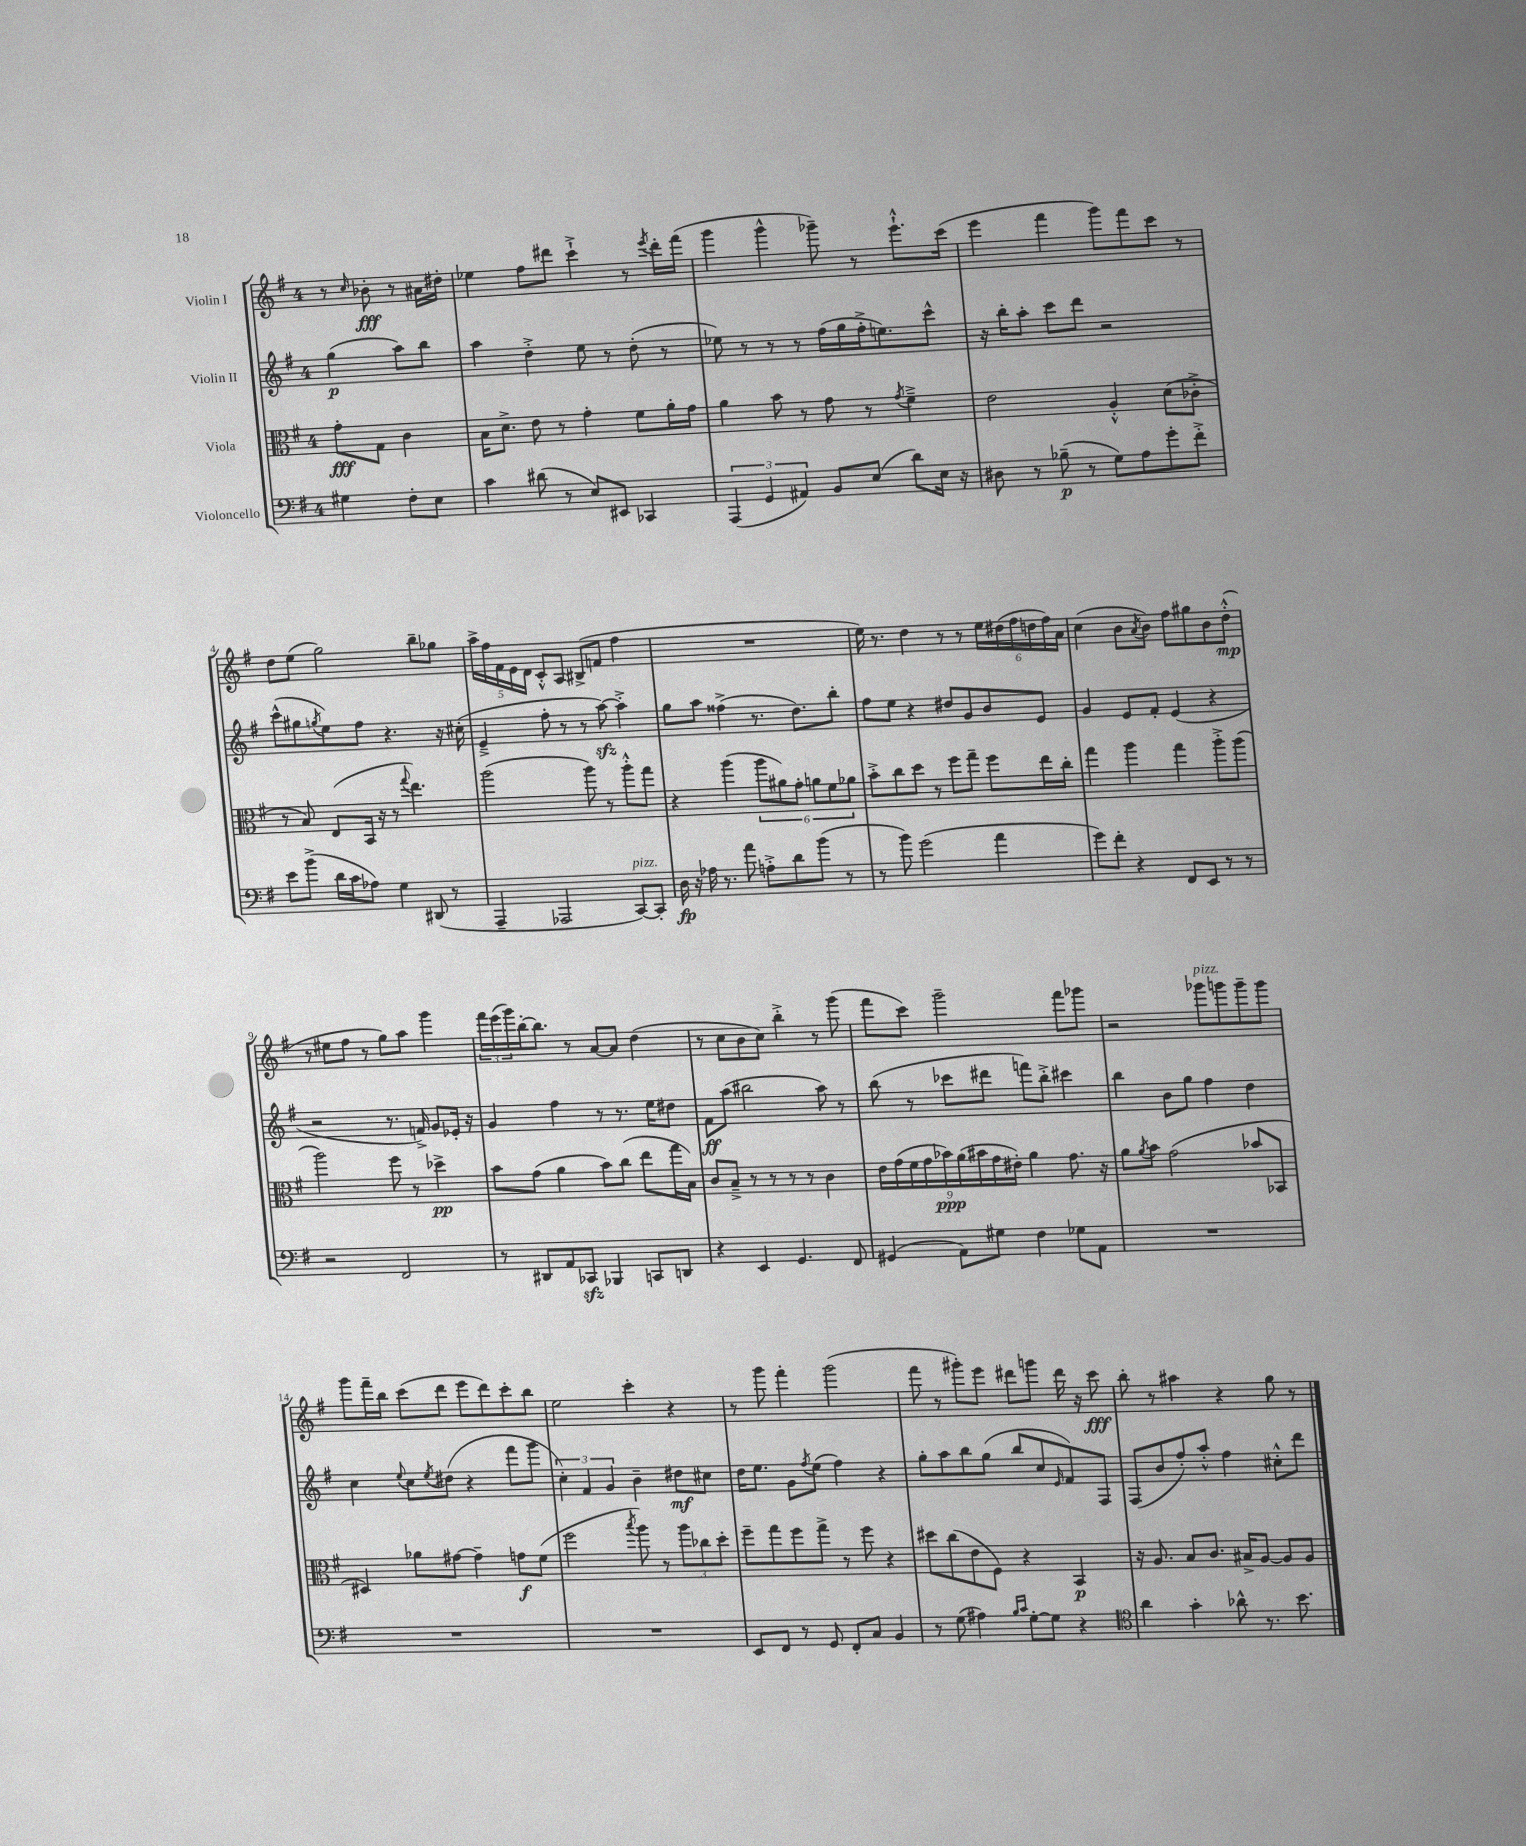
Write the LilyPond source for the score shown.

<<
\new StaffGroup <<
\new Staff = "s0" \with { instrumentName = "Violin I" } {
    \clef treble \key g \major \once \override Staff.TimeSignature.style = #'single-digit \time 4/4 \partial 2
    r8 \grace { c''16 } bes'8-.\fff r8 ais'16 dis''16-. |
    ees''4 fis''8 dis'''8 c'''4-!-> r8 \acciaccatura { e'''8 } dis'''16-. fis'''16( |
    g'''4 g'''4-^ ges'''8--) r8 e'''8.-!-^ c'''16( |
    e'''4 fis'''4 g'''8) fis'''8 c'''8 r8 |
    d''8 e''8( g''2) b''8-- ges''8 |
    \tuplet 5/4 { a''16-> fis''16 fis'16 e'16 d'16 } c'8-.-^ a8 bis8->( f'8 fis''4 |
    R1 |
    e''16) r8. d''4 r8 r8 \tuplet 6/4 { e''16 dis''16( fis''16 d''16 fis''16) a'16 } |
    c''4( b'8 \acciaccatura { a'8 } b'8) fis''8 gis''8 b'8 d''8-.-^\mp( |
    r8 eis''8 fis''8 r8 g''8) a''8 g'''4 |
    \tuplet 3/2 { fis'''16 e'''16( g'''16) } b''16~-. b''8. r8 a'8~ a'8 d''4( |
    r8 c''8 b'8 c''8) b''4-.-> r8 g'''8( |
    fis'''8 c'''8) g'''2-- fis'''8 ges'''8 |
    r2 ges'''8^\markup { \italic "pizz." } g'''8 g'''8-- g'''8 |
    g'''8 fis'''16-- b''16 c'''8( d'''8 e'''8 d'''8) c'''8-. b''8 |
    e''2 c'''4-. r4 |
    r8 g'''8 fis'''4-. g'''2( |
    fis'''8 r8 gis'''8-.) e'''8 dis'''8 g'''8 dis'''16 r16 c'''8\fff |
    b''8-. r8 ais''4 r4 g''8 r8 \bar "|." |
}
\new Staff = "s1" \with { instrumentName = "Violin II" } {
    \clef treble \key g \major \once \override Staff.TimeSignature.style = #'single-digit \time 4/4 \partial 2
    g''4\p( a''8) b''8 |
    a''4 d''4-.-> e''8 r8 d''8-.( r8 |
    ees''8) r8 r8 r8 fis''16( g''16 fis''16-.-> e''8.) c'''8-^ |
    r16 b''16-. a''8-. c'''8 d'''8 r2 |
    c'''8-^( gis''8 \acciaccatura { g''8 } e''8) fis''8 r4. r16 cis''16-.( |
    e'4---> fis''8-. r8 r8 a''8~\sfz) a''4-.-> |
    g''8 a''8 fisis''4->( r8. d''8.) b''8-. |
    fis''8 e''8 r4 dis''8 g'8 b'8 e'8 |
    g'4 e'8 fis'8-. e'4( r4 |
    r2 r8. f'16->) g'8 ees'16-. r16 |
    g'4 fis''4 r8 r8. e''16 dis''8 |
    fis'8\ff a''8( bis''2 a''8) r8 |
    b''8( r8 ces'''8 dis'''8 f'''8) b''8-.-> cis'''4 |
    b''4 b'8 g''8 fis''4 d''4 |
    c''4 \appoggiatura { e''8 } c''8 \acciaccatura { e''8 } dis''8( r4 fis'''8 g'''8 |
    \tuplet 3/2 { c''4-.) fis'4 g'4 } b'4-- dis''8\mf cis''8 |
    d''16 e''8. g'8 \acciaccatura { fis''8 } e''8( fis''4) r4 |
    g''8-. a''8 b''8 g''8( b''8 c''8 \grace { e'16 } fis'8) fis8 |
    fis8( b'8 fis''8-.) a''8-.-^ fis''4 cis''8-.-^ d'''8 \bar "|." |
}
\new Staff = "s2" \with { instrumentName = "Viola" } {
    \clef alto \key g \major \once \override Staff.TimeSignature.style = #'single-digit \time 4/4 \partial 2
    g'8-.\fff g8 c'4 |
    b16 d'8.-> e'8 r8 g'4-. fis'8 a'16-. g'16 |
    a'4 b'8 r8 g'8 r8 \acciaccatura { g'8 } fis'4---> |
    e'2 a4-.-^ d'8( ces'8-.-> |
    r8 b8) e8( b,16 r16 r8 \appoggiatura { g''8 } e''4.) |
    a''2( a''8) r8 a''8-.-^ g''8 |
    r4 a''4( \tuplet 6/4 { a''8 ais'8) g'8-. a'8 fis'8 aes'8 } |
    b'8-.-> c''8 d''8 r8 fis''8 g''8-- fis''8 e''16 c''16-. |
    g''4 a''4 g''4 a''8-.-> a''8( |
    a''2) fis''8 r8 des''4->\pp |
    b'8 g'8( a'4 b'8) c''8( e''8 g''16 b16) |
    c'8 b8---> r8 r8 r8 r8 c'4 |
    \tuplet 9/8 { e'16 g'16( fis'16 g'16 bes'16\ppp) a'16( bis'16 g'16 eis'16-.) } a'4 g'8. r16 |
    a'8 \acciaccatura { a'8 } b'8 g'2( bes'8 bes,8 |
    dis4) aes'8 gis'8~ gis'4-- g'8\f fis'8( |
    fis''2 \acciaccatura { b''8 } a''8) r8 \tuplet 3/2 { a''8 ces''8 d''8-. } |
    fis''8-- g''8 fis''8 g''8-> r8 fis''8 r4 |
    dis''8 c''8( e'8 fis8) r4 b,4\p |
    r16 a8. b8 c'8. bis16-> a8~ a8 a8 \bar "|." |
}
\new Staff = "s3" \with { instrumentName = "Violoncello" } {
    \clef bass \key g \major \once \override Staff.TimeSignature.style = #'single-digit \time 4/4 \partial 2
    gis4 fis8-. e8 |
    c'4 dis'8( r8 e8) eis,8 ces,4 |
    \tuplet 3/2 { a,,4( g,4 ais,4) } b,8 e8( d'8) e16 r16 |
    dis8 r8 bes8--\p( r8 g8) a8 g'8-. fis'8-.-> |
    e'8 b'8->( d'16 c'16 aes8) g4 dis,8( r8 |
    a,,4-- aes,,2 c,8~^\markup { \italic "pizz." }) c,8-. |
    d16\fp r16 aes16 r8. a'8 a8-.-> d'8 b'8( r8 |
    r8 b'8) g'2( a'4 |
    g'8) fis'8-. r4 fis,8 e,8 r8 r8 |
    r2 fis,2 |
    r8 dis,8 a,8 ces,8\sfz bes,,4 c,8 d,8 |
    r4 e,4 g,4. fis,8 |
    gis,4( a,8) gis8 fis4 ges8 a,8 |
    R1 |
    R1 |
    R1 |
    e,8 fis,8 r8 g,8 fis,8-. c8 b,4 |
    r8 g8( ais4) \grace { b16 c'16 } g8~-. g8 r4 |
    \clef tenor a'4 g'4-. aes'8-^ r8. b'8. \bar "|." |
}
>>
>>
